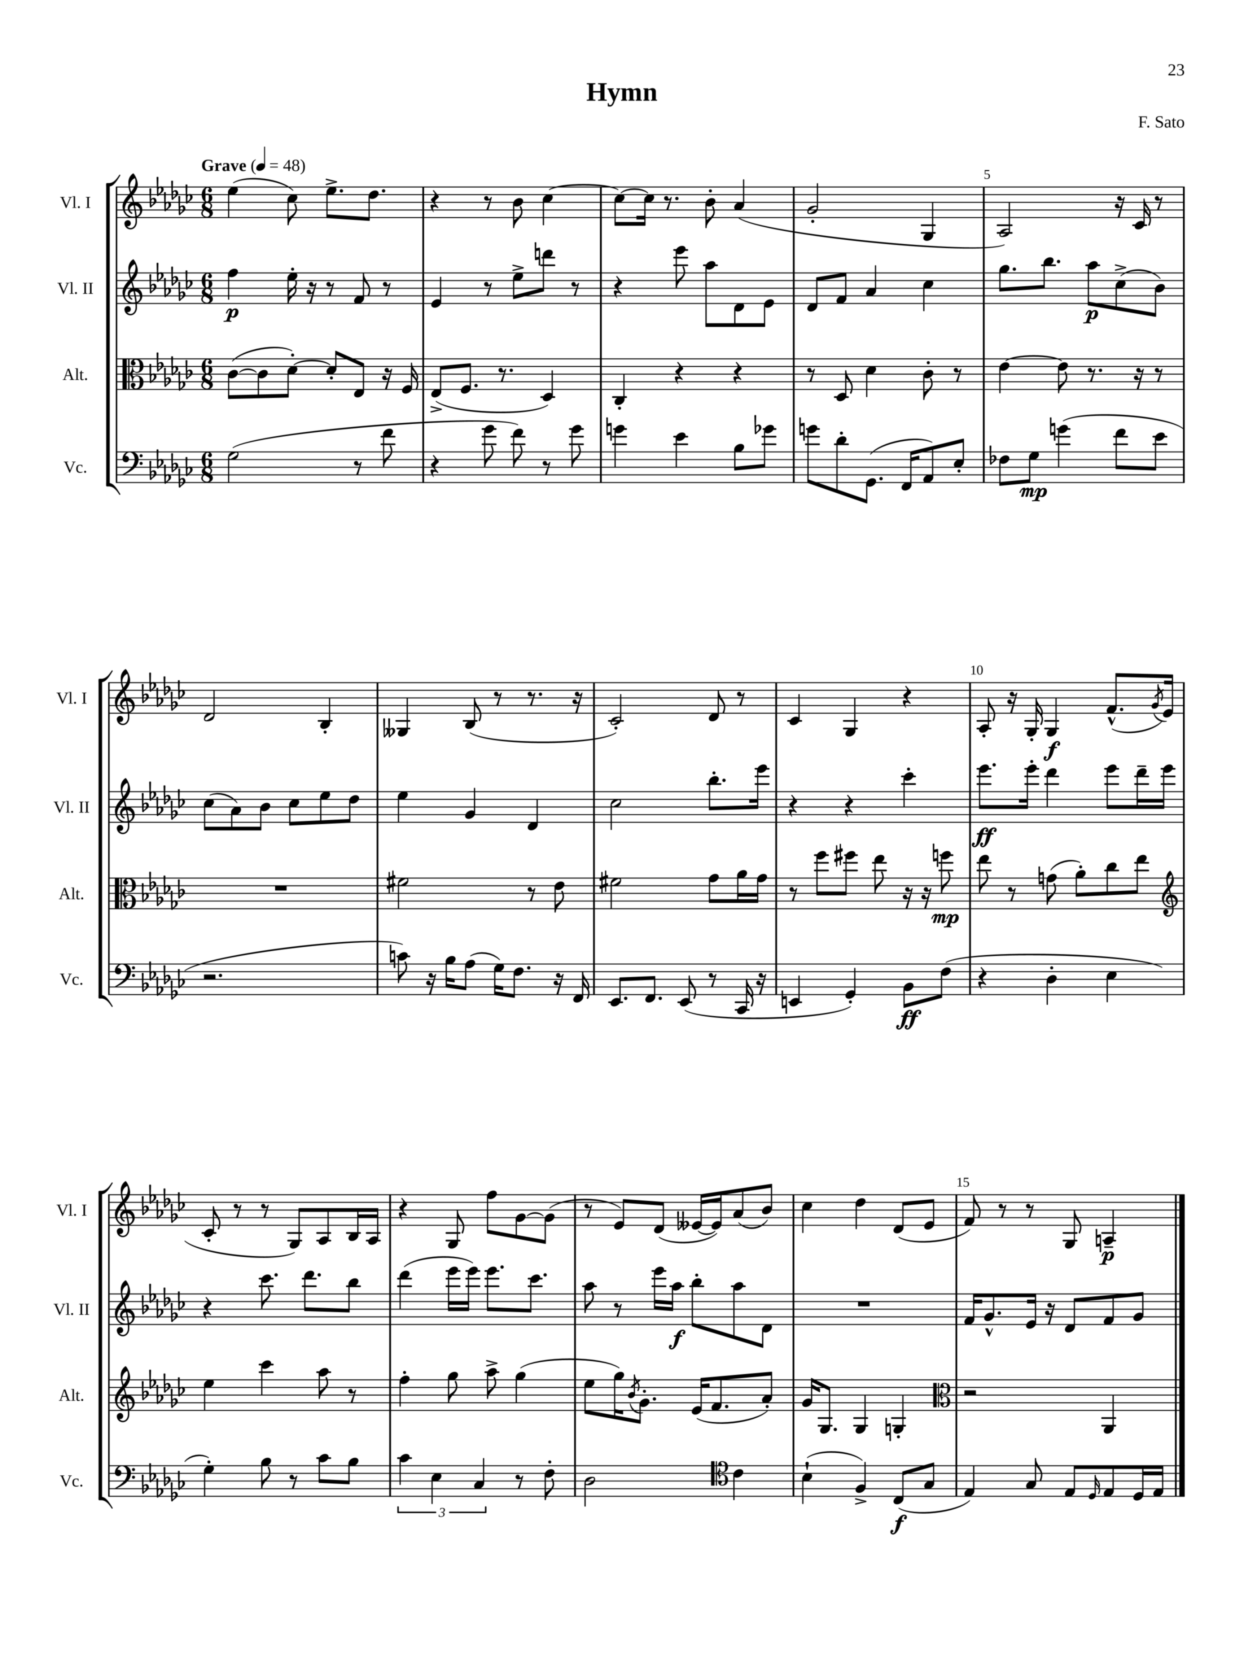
\header { title = "Hymn" composer = "F. Sato" }
<<
\new StaffGroup <<
\new Staff = "s0" \with { instrumentName = "Vl. I" shortInstrumentName = "Vl. I" } {
    \clef treble \key ges \major \numericTimeSignature \time 6/8 \tempo "Grave" 4 = 48
    ees''4( ces''8) ees''8.-> des''8. |
    r4 r8 bes'8 ces''4~ |
    ces''8~ ces''16 r8. bes'8-. aes'4( |
    ges'2-. ges4 |
    aes2) r16 ces'16 r8 |
    des'2 bes4-. |
    geses4 bes8( r8 r8. r16 |
    ces'2-.) des'8 r8 |
    ces'4 ges4 r4 |
    aes8-. r16 ges16-. ges4\f f'8.-^( \acciaccatura { ges'8 } ees'16 |
    ces'8-. r8 r8 ges8) aes8 bes16 aes16 |
    r4 ges8 f''8 ges'8~ ges'8( |
    r8 ees'8) des'8( eeses'16~ eeses'16) aes'8( bes'8) |
    ces''4 des''4 des'8( ees'8 |
    f'8) r8 r8 ges8 a4--\p \bar "|." |
}
\new Staff = "s1" \with { instrumentName = "Vl. II" shortInstrumentName = "Vl. II" } {
    \clef treble \key ges \major \numericTimeSignature \time 6/8
    f''4\p ees''16-. r16 r8 f'8 r8 |
    ees'4 r8 ees''8-> d'''8 r8 |
    r4 ees'''8 aes''8 des'8 ees'8 |
    des'8 f'8 aes'4 ces''4 |
    ges''8. bes''8. aes''8\p ces''8->( bes'8) |
    ces''8( aes'8) bes'8 ces''8 ees''8 des''8 |
    ees''4 ges'4 des'4 |
    ces''2 bes''8.-. ees'''16 |
    r4 r4 ces'''4-. |
    ees'''8.\ff ees'''16-. des'''4 ees'''8 des'''16-- ees'''16 |
    r4 ces'''8. des'''8. bes''8 |
    des'''4( ees'''16 ees'''16) ees'''8. ces'''8. |
    aes''8 r8 ees'''16 aes''16\f bes''8-. aes''8 des'8 |
    R2. |
    f'16 ges'8.-^ ees'16 r16 des'8 f'8 ges'8 \bar "|." |
}
\new Staff = "s2" \with { instrumentName = "Alt." shortInstrumentName = "Alt." } {
    \clef alto \key ges \major \numericTimeSignature \time 6/8
    ces'8~( ces'8 des'8~-.) des'8-. ees8 r16 f16 |
    ees8->( f8. r8. des4) |
    ces4-. r4 r4 |
    r8 des8 des'4 ces'8-. r8 |
    ees'4~ ees'8 r8. r16 r8 |
    R2. |
    fis'2 r8 ees'8 |
    fis'2 ges'8 aes'16 ges'16 |
    r8 f''8 fis''8 ees''8 r16 r16 f''8\mp |
    ees''8 r8 g'8( aes'8-.) ces''8 ees''8 |
    \clef treble ees''4 ces'''4 aes''8 r8 |
    f''4-. ges''8 aes''8-> ges''4( |
    ees''8 ges''16) \acciaccatura { bes'8 } ges'8.-. ees'16( f'8. aes'8-.) |
    ges'16 ges8. ges4 g4-. |
    \clef alto r2 aes,4 \bar "|." |
}
\new Staff = "s3" \with { instrumentName = "Vc." shortInstrumentName = "Vc." } {
    \clef bass \key ges \major \numericTimeSignature \time 6/8
    ges2( r8 f'8 |
    r4 ges'8 f'8) r8 ges'8 |
    g'4 ees'4 bes8 ges'8 |
    g'8 des'8-. ges,8.( f,16 aes,8) ees8-. |
    fes8 ges8\mp g'4( f'8 ees'8 |
    r2. |
    c'8) r16 bes16 aes8( ges16) f8. r16 f,16 |
    ees,8. f,8. ees,8( r8 ces,16 r16 |
    e,4 ges,4-.) bes,8\ff f8( |
    r4 des4-. ees4 |
    ges4-.) bes8 r8 ces'8 bes8 |
    \tuplet 3/2 { ces'4 ees4 ces4 } r8 f8-. |
    des2 \clef tenor ces'4 |
    bes4-!( f4->) ces8\f( ges8 |
    ees4) ges8 ees8 \grace { des16 } ees8 des16 ees16 \bar "|." |
}
>>
>>
\layout { \context { \Score \override BarNumber.break-visibility = ##(#f #t #t) barNumberVisibility = #(every-nth-bar-number-visible 5) } }
